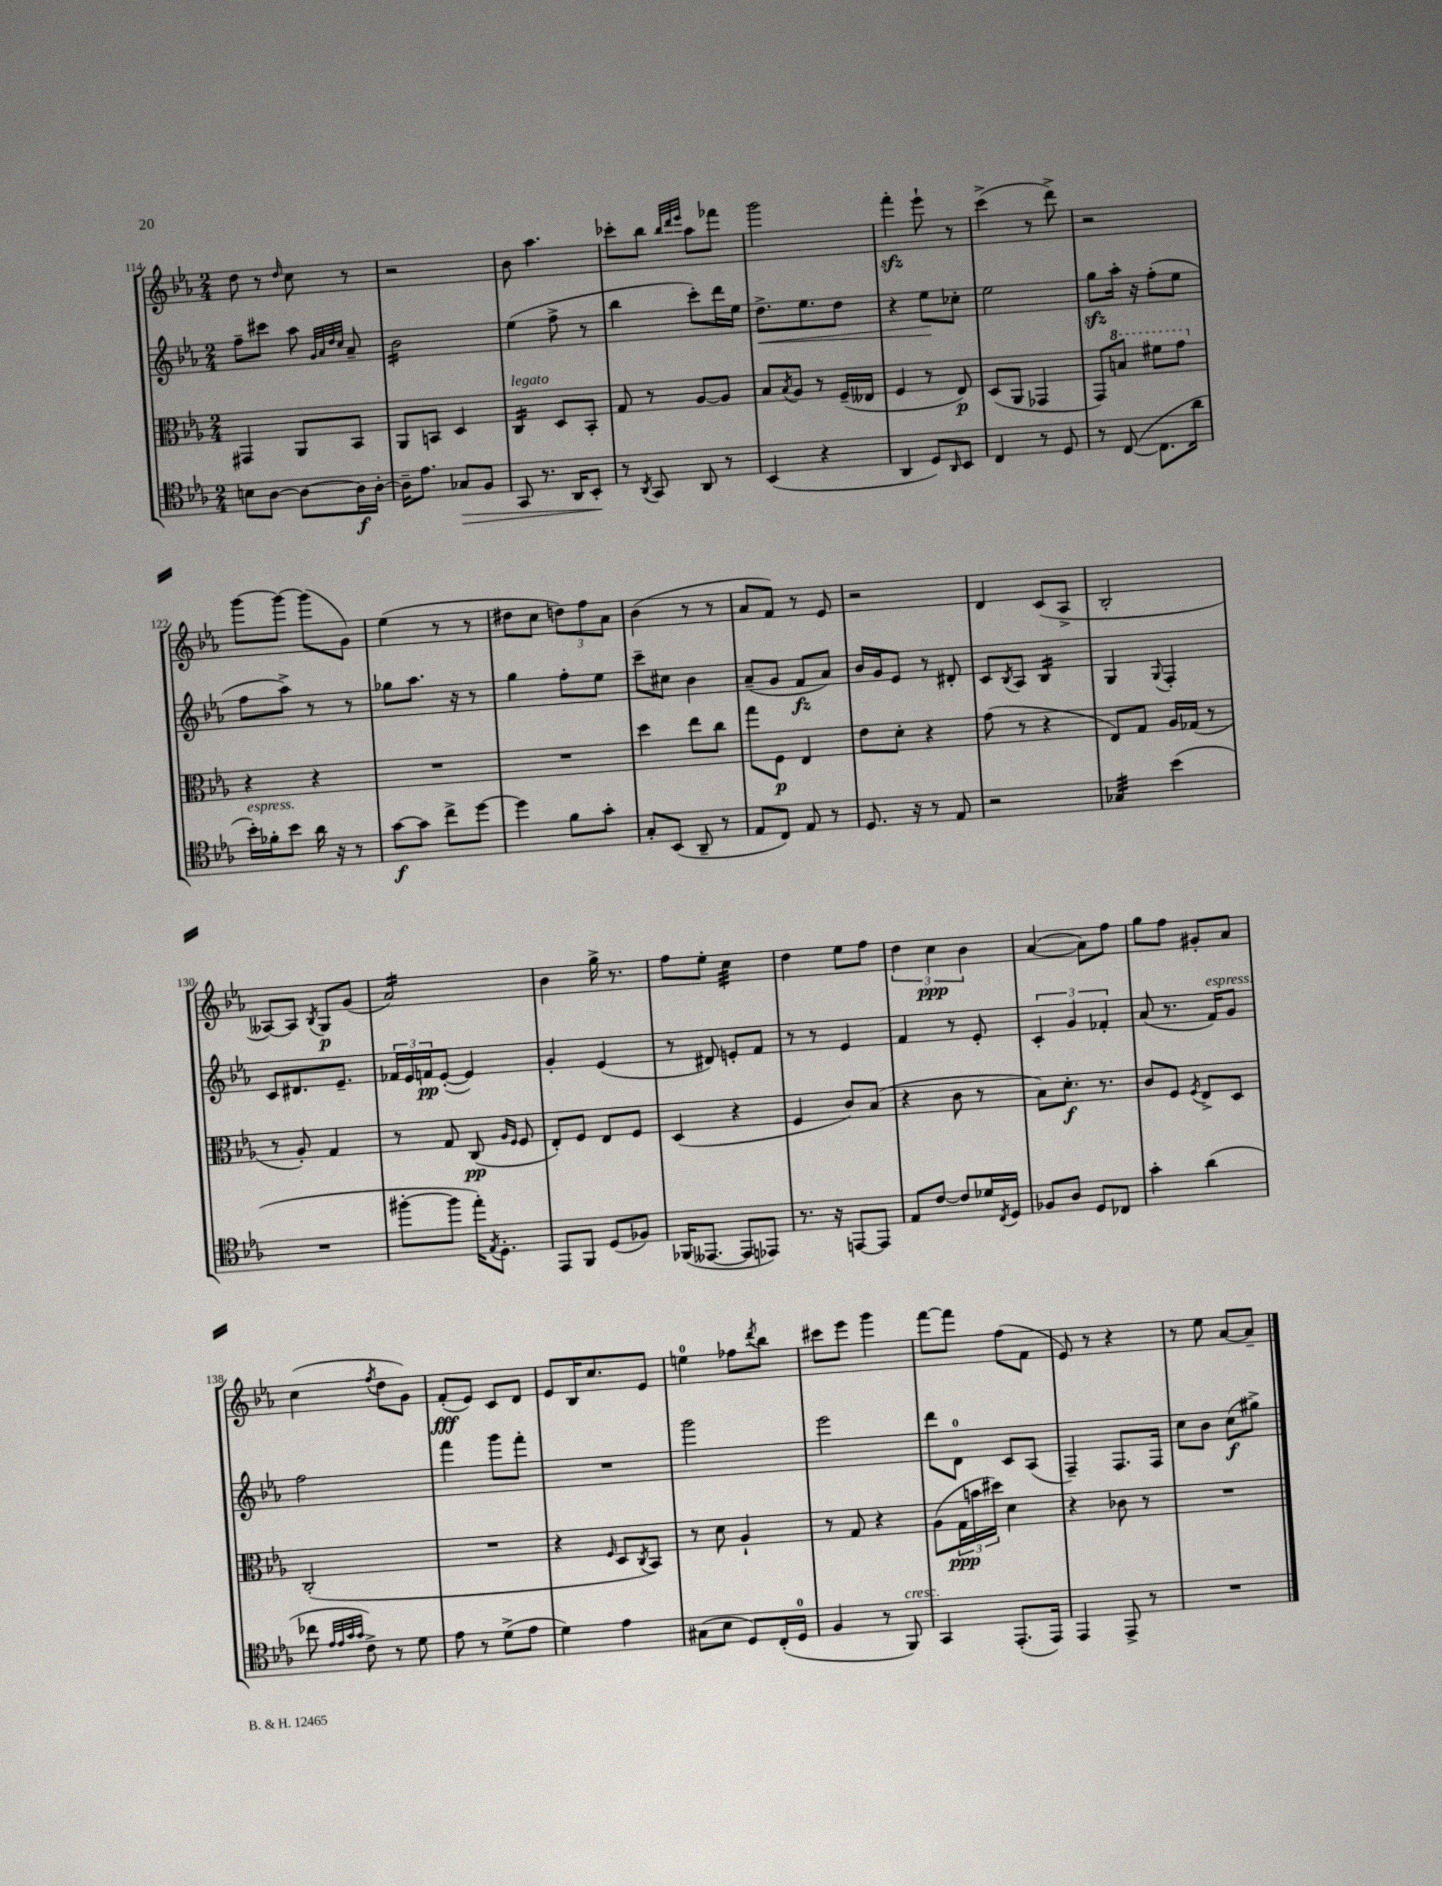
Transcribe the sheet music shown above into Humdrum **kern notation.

**kern	**kern	**kern	**kern
*staff4	*staff3	*staff2	*staff1
*clefC4	*clefC3	*clefG2	*clefG2
*k[b-e-a-]	*k[b-e-a-]	*k[b-e-a-]	*k[b-e-a-]
*M2/4	*M2/4	*M2/4	*M2/4
8B	4GG#	8ff~	8dd
[8A-	.	8ccc#	8r
.	.	.	16qqdd
8A-_	8AA-	8aa-	8cc
.	.	32qqg	.
.	.	32qqa-	.
.	.	32qqdd	.
.	.	32qqcc	.
16A-]	8BB-	8a-~	8r
[16A-'	.	.	.
=	=	=	=
16A-~]	8AA-	2b-	2r
8.e-	.	.	.
.	8BB	.	.
8G-	4D	.	.
8F	.	.	.
=	=	=	=
8GG	4C	(4ee-	8b-
8.r	.	.	4.aa-
.	8D	8ff^	.
16AA-	.	.	.
8BB-'	8BB-'	8r	.
=	=	=	=
8r	8G	4bb-	8ccc-'
8qAA-	.	.	.
8GG	8r	.	8bb-
.	.	.	32qqbb-
.	.	.	32qqddd
.	.	.	32qqeee-
8AA-	[8A-	8ccc')	8aa-
8r	8A-]	16ddd	8fff-
.	.	16ee-	.
=	=	=	=
(4BB-	8B-	8.dd^	2ggg
.	8qB-	.	.
.	8A-	.	.
.	.	8.ee-	.
4r	8r	.	.
.	(16F~	8dd	.
.	16E--	.	.
=	=	=	=
4AA-	4F	4r	4fff'
8D)	8r	8ee-	8eee-`
16qqAA-	.	.	.
8BB-	8E-)	8cc-'	8r
=	=	=	=
4C	(8D	2ee-	(4ccc^
.	8AA-	.	.
8r	4GG-	.	8r
8D	.	.	8ddd^)
=	=	=	=
8r	8GG)	8gg	2r
([8C	8b	16aa-'	.
.	.	16r	.
8.C]	8ff#	(8ff'	.
.	8gg	8ee-	.
16a-	.	.	.
=	=	=	=
16b-')	4r	8ff	[8ggg
16f-'	.	.	.
8b-	.	8aa-^)	8ggg_
16a-	4r	8r	(8ggg]
16r	.	.	.
8r	.	8r	8g)
=	=	=	=
[8g	2r	8gg-	(4ee-
8g]	.	8.aa-	.
8cc^	.	.	8r
.	.	16r	.
[8dd	.	8r	8r
=	=	=	=
4dd]	2r	4gg	8dd#
.	.	.	8cc
8f	.	8ff'	12dd)
.	.	.	12ff
8g'	.	8ee-	.
.	.	.	12a-
=	=	=	=
8G'	4dd	8ccc~	(4b-
(8BB-	.	8cc#	.
8AA-~	8ee-	4b-	8r
8r	8cc	.	8r
=	=	=	=
8E-	8gg	(8a-~	8a-
8C)	8F	8g	8f)
8E-	4E-	8f	8r
8r	.	8a-)	8e-
=	=	=	=
8.D	8e-	16b-	2r
.	.	16g	.
.	8d'	8e-	.
16r	.	.	.
8r	4r	8r	.
8E-	.	8d#'	.
=	=	=	=
2r	(8g	8c	4d
.	.	8qB-	.
.	8r	8A-	.
.	4r	4B-	(8c
.	.	.	8A-^
=	=	=	=
4G-	8E-)	4G	2B-'
.	8G	.	.
.	.	8qqG	.
(4b-	16A-	4F'	.
.	(16G-	.	.
.	8r	.	.
=	=	=	=
2r	8r	8c	[8A--)
.	8A-')	8.d#	8A--]
.	.	.	8qB-
.	4G	.	8G
.	.	8.e-~	.
.	.	.	(8g
=	=	=	=
[8ff#'	8r	24f-	2a-)
.	.	24e-	.
.	.	24f	.
8ff#]	8G	([8e-'	.
16ee-')	(8C	4e-])	.
8qE-	.	.	.
8.D'	.	.	.
.	16qqA-	.	.
.	16qqF	.	.
.	8F	.	.
=	=	=	=
8EE-	8E-')	4g'	4b-
8FF	8F	.	.
(8D	8E-	(4e-	16gg^
.	.	.	8.r
8F-)	8F	.	.
=	=	=	=
(16FF-	(4D	8r	8ff
[8.EE--	.	.	.
.	.	8d#)	8ee-'
8EE--]	4r	8e'	4cc
8EE-)	.	8f	.
=	=	=	=
8.r	4F	8r	4dd
.	.	8r	.
16r	.	.	.
[8EE	8c)	4e-	8ee-
8EE]	(8B-	.	8ff
=	=	=	=
8E-	4r	4f	6dd
[8c	.	.	.
.	.	.	6cc
8c]	8c	8r	.
.	.	.	6b-
16d-	8r	8e-'	.
8qC	.	.	.
16D	.	.	.
=	=	=	=
8F-	8B-)	6c'	([4a-
8A-	8.d'	.	.
.	.	6g	.
8D	.	.	8a-])
.	8.r	.	.
.	.	6f-'	.
8C-	.	.	8ff
=	=	=	=
4g'	8c	(8a-	8gg
.	8F	8.r	8ff
.	8qF	.	.
(4a-	8E-^	.	8g#'
.	.	16f)	.
.	8D	8g	8a-
=	=	=	=
8cc-	(2C'	2ff	(4cc
32qqe-	.	.	.
32qqe-	.	.	.
32qqg	.	.	.
32qqg	.	.	.
8c^)	.	.	.
.	.	.	8qff
8r	.	.	8dd
8d	.	.	8g)
=	=	=	=
8e-	2r	4fff	(8f'
8r	.	.	8e-)
(8d^	.	8ggg	8c
8e-	.	8fff'	8d
=	=	=	=
4d)	4r	2r	8e-
.	.	.	16B-
.	.	.	8.cc
.	16qqF	.	.
4e-	8D	.	.
.	8qC	.	.
.	8BB-)	.	8e-
=	=	=	=
(8G#	8r	2ggg	4ee
8B-	8d	.	.
8D)	4A-`	.	8ff-
.	.	.	8qddd
(16C'	.	.	8bb-
16D	.	.	.
=	=	=	=
4F	8r	2eee-	8ccc#
.	8G	.	8eee-
8r	4r	.	4ggg
8FF)	.	.	.
=	=	=	=
4GG	(8A-	8ddd	[8fff
.	24G	8d	8fff]
.	24b	.	.
.	24dd#)	.	.
(8.EE-'	4d	8c	(8ff
.	.	(8A-	8f
16EE-)	.	.	.
=	=	=	=
4EE-	4r	4F~)	8e-)
.	.	.	8r
8EE-^	8c-	8.F	4r
8r	8r	.	.
.	.	16F	.
=	=	=	=
2r	2r	8cc	8r
.	.	8b-	8ee-
.	.	(8cc	[8a-
.	.	8gg#^)	8a-~]
==	==	==	==
*-	*-	*-	*-
